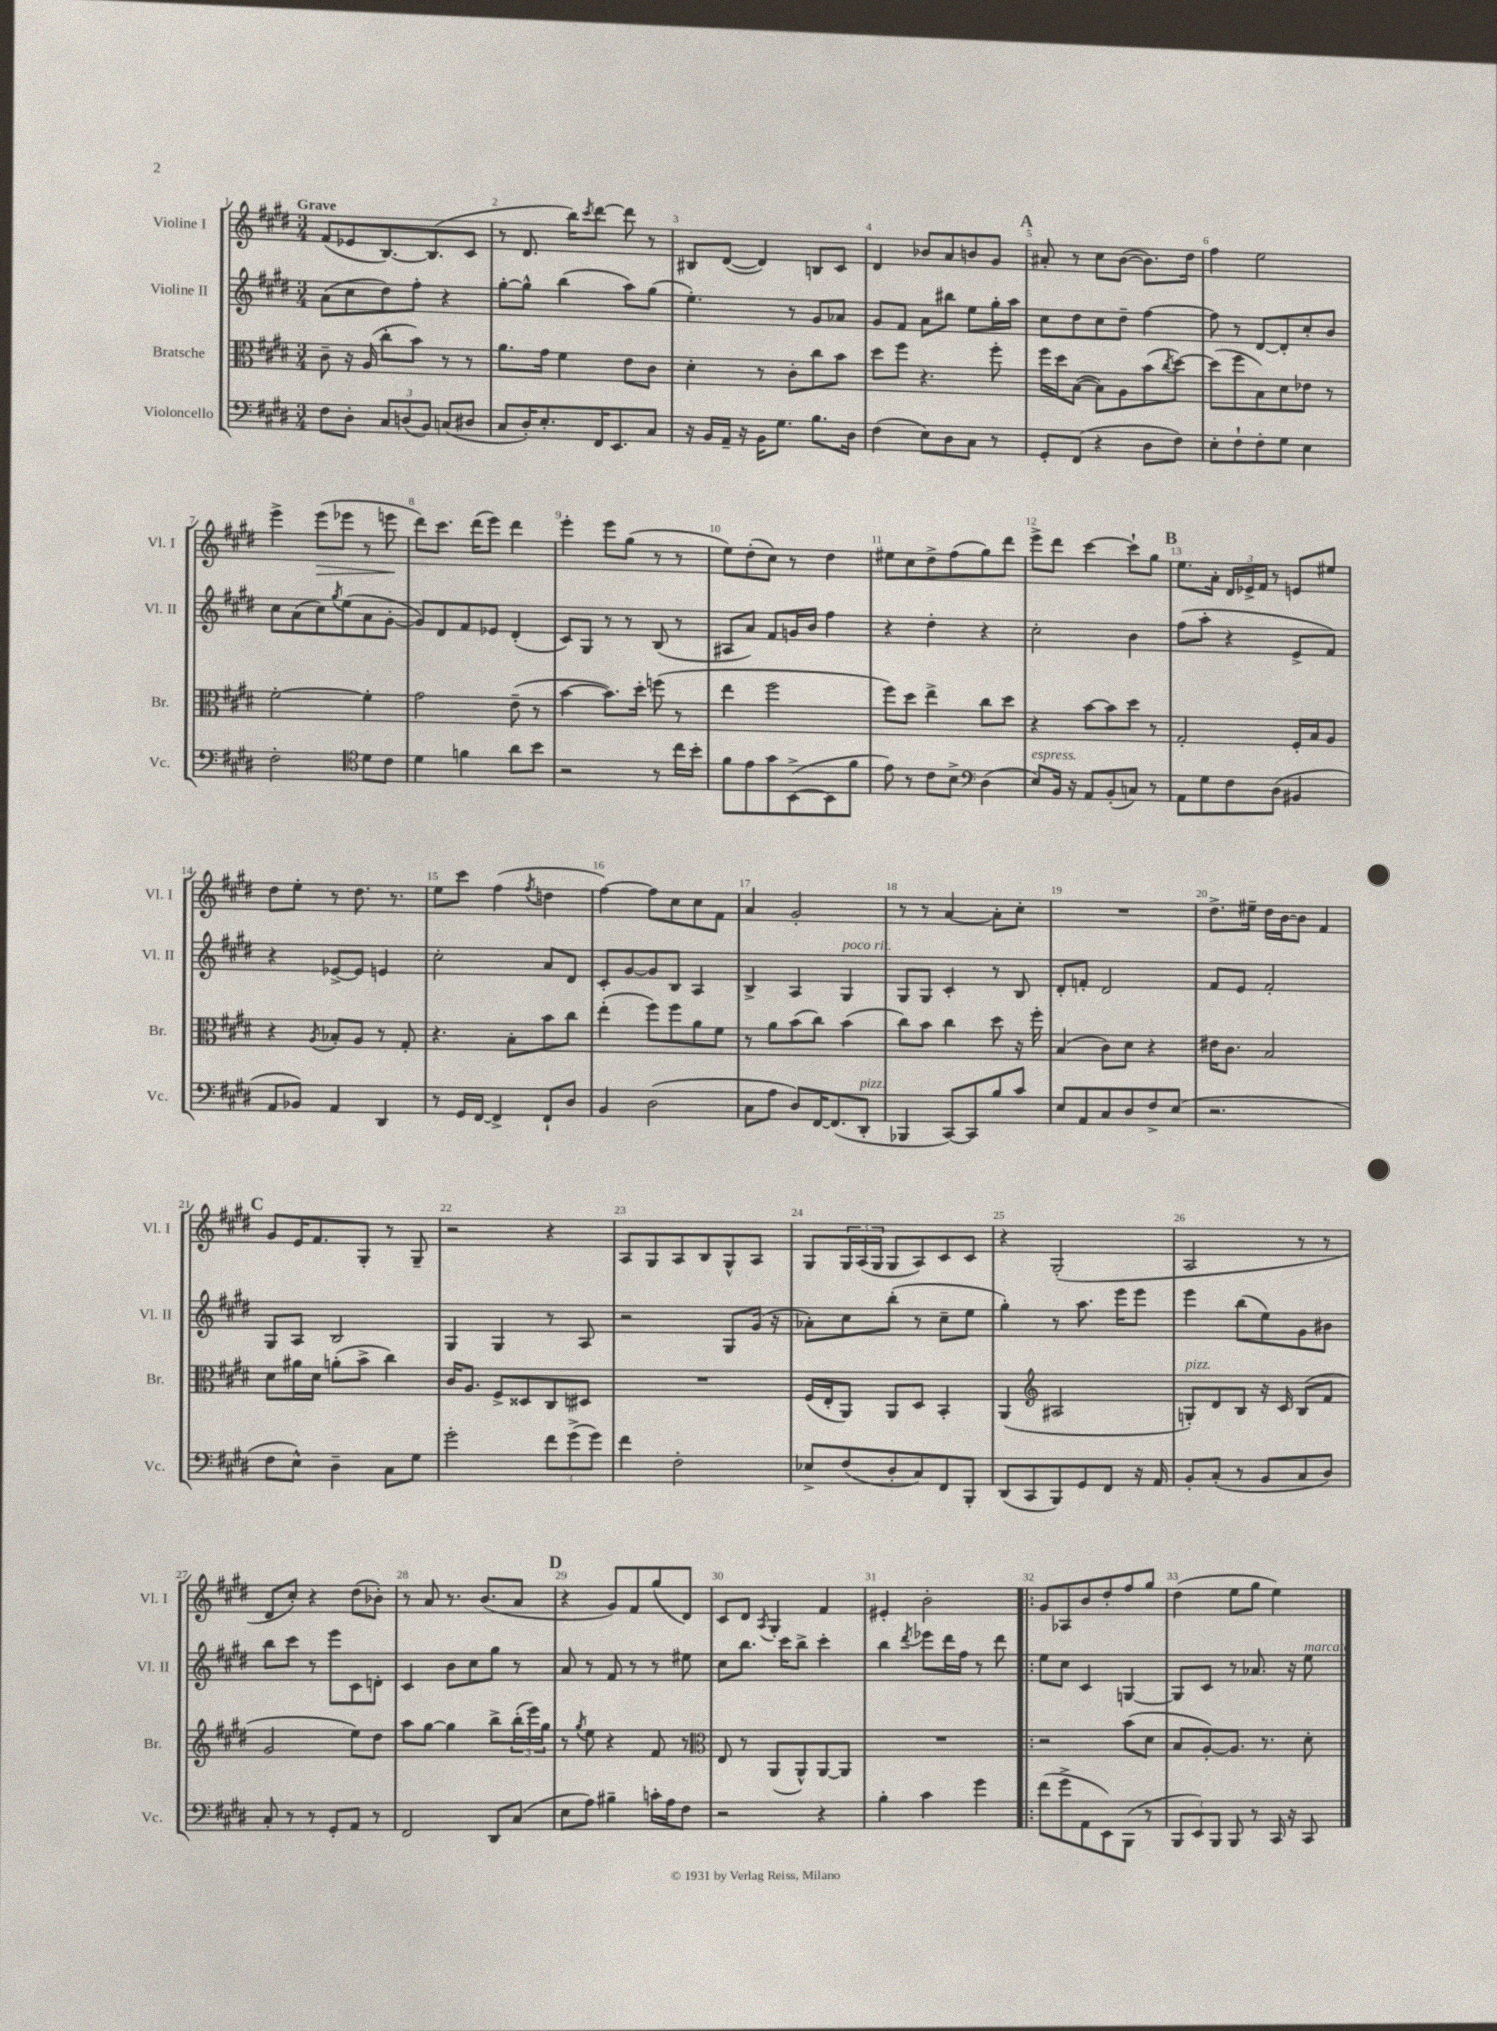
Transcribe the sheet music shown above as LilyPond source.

<<
\new StaffGroup <<
\new Staff = "s0" \with { instrumentName = "Violine I" shortInstrumentName = "Vl. I" } {
    \clef treble \key e \major \numericTimeSignature \time 3/4 \tempo "Grave"
    fis'8( ees'8 b8.~) b8.( cis'8 |
    r8 dis'8. b''16) \acciaccatura { cis'''8 } dis'''8~ dis'''8 r8 |
    bis8 dis'8~( dis'4) b8 cis'8 |
    dis'4 bes'8 a'8 b'8 gis'8 |
    \mark \markup { \bold "A" } ais'8-. r8 cis''8 b'8~( b'8.) dis''16 |
    fis''4 e''2 |
    e'''4-> e'''8\>( ees'''8 r8 e'''8\! |
    dis'''8) cis'''8. dis'''16( e'''8) dis'''4 |
    e'''4-. e'''8 gis''8( r8 r8 |
    e''8) dis''8-.( cis''8) r8 dis''4 |
    eis''8 cis''8 dis''8-> fis''8( gis''8) dis'''8 |
    e'''8-> dis'''8 cis'''4~ cis'''8-! gis''8 |
    \mark \markup { \bold "B" } e''8. a'16-. \tuplet 3/2 { dis'16 ees'16-> fis'16 } r8 e'8 eis''8 |
    dis''8 e''8-. r8 dis''8. r8. |
    e''8 cis'''8 fis''4( \acciaccatura { fis''8 } d''4 |
    fis''4~) fis''8 cis''8 cis''8 fis'8 |
    a'4 gis'2-. |
    r8 r8 a'4~ a'8-. cis''8-. |
    R2. |
    dis''8.-> eis''16-- dis''16 b'16~ b'8 fis'4 |
    \mark \markup { \bold "C" } gis'8 e'16 fis'8. gis8-. r8 gis8-- |
    r2 r4 |
    a8 gis8 a8 b8 gis8-^ a8 |
    gis8 \tuplet 3/2 { gis16 a16( gis16 } gis8 a8) cis'8 cis'8 |
    r4 gis2-.( |
    a2 r8 r8 |
    dis'8 cis''8-.) r4 dis''8( bes'8-.) |
    r8 a'8 r8. b'8.( a'8 |
    \mark \markup { \bold "D" } r4 gis'8) fis'8 gis''8( dis'8) |
    cis'8 dis'8 \acciaccatura { a8 } gis4-. fis'4 |
    eis'4-. b'2-. |
    \bar ".|:" gis'8 aes8 b'8 dis''8-. fis''8 gis''8 |
    dis''4( e''8 gis''8 e''4) \bar "|." |
}
\new Staff = "s1" \with { instrumentName = "Violine II" shortInstrumentName = "Vl. II" } {
    \clef treble \key e \major \numericTimeSignature \time 3/4
    a'8( cis''8 dis''8) fis''8-. r4 |
    gis''8~-. gis''8-^ b''4( a''8) gis''8( |
    e''4.-.) r8 gis'8 aes'8 |
    gis'8 fis'8 a'8 bis''8 e''8 gis''16-. a''16 |
    \mark \markup { \bold "A" } cis''8 dis''8 cis''8 dis''8-- fis''4~ |
    fis''8 r8 dis'8~ dis'8-. cis''8-. b'8 |
    cis''8 a'8( cis''8) \acciaccatura { gis''8 } e''8( a'8 gis'8~-. |
    gis'8) dis'8 fis'8 ees'8 dis'4-.( |
    cis'8) gis8 r8 r8 b8( r8 |
    ais8 a'8) fis'8 g'16 b'16 fis''4 |
    r4 dis''4-. r4 |
    cis''2-. b'4 |
    \mark \markup { \bold "B" } fis''8( a''8-. r4 e'8-> fis'8) |
    r4 ees'8~-> ees'8 e'4 |
    cis''2-. a'8 dis'8 |
    cis'8-. gis'8~ gis'8 b8 a4 |
    b4-> a4 gis4^\markup { \italic "poco rit." } |
    gis8 gis8 cis'4-. r8 b8 |
    dis'8-. f'8-. dis'2 |
    fis'8 e'8 fis'2-. |
    \mark \markup { \bold "C" } gis8 a8 b2 |
    gis4 gis4 r8 a8 |
    r2 gis8 gis'16( r16 |
    aes'8-.) cis''8 b''8-.( r8 cis''8-- e''8 |
    gis''4-.) r8 a''8. e'''16 e'''8 |
    e'''4 b''8( e''8) gis'8 bis'8 |
    b''8 cis'''8 r8 e'''8 cis'8 d'8-. |
    cis'4 b'8 cis''8 gis''8 r8 |
    \mark \markup { \bold "D" } a'8 r8 fis'8 r8 r8 eis''8 |
    cis''8 b''8. cis'''16 b''8-> cis'''4-. |
    b''4 \acciaccatura { dis'''8 } ees'''8 dis'''16 fis''16 r8 dis'''8 |
    \bar ".|:" e''8 cis''8 cis'4 g4~ |
    g8 cis'8 r8 aes'8. r16 e''8^\markup { \italic "marcato" } \bar "|." |
}
\new Staff = "s2" \with { instrumentName = "Bratsche" shortInstrumentName = "Br." } {
    \clef alto \key e \major \numericTimeSignature \time 3/4
    cis'8-- r16 a16( cis''8-. b'8) r8 r8 |
    a'8. gis'16 fis'4 e'8 cis'8 |
    dis'4-. r8 cis'8-. cis''8 b'8 |
    dis''8 fis''8 r4. fis''8-. |
    \mark \markup { \bold "A" } fis''16 dis''16 b8~( b8) a8 b'8( \acciaccatura { cis''8 } dis''8~) |
    dis''8( fis''8 b8) dis'8 ees'8 r8 |
    fis'2~-. fis'4-. |
    gis'2 e'8--( r8 |
    b'4~ b'8.) dis''16-. f''8( r8 |
    e''4 fis''2 |
    fis''8) dis''8 e''4-> cis''8 dis''8 |
    r4 b'8~ b'8 dis''8 r8 |
    \mark \markup { \bold "B" } gis2-. fis16-. b16 a8 |
    r4 \acciaccatura { a8 } bes8-. a8 r8 gis8-. |
    r4. b8-. b'8 cis''8 |
    e''4-.( fis''8) fis''8 a'8 fis'8 |
    r8 a'8 b'8( cis''8) b'4( |
    cis''8) b'8 cis''4 dis''8 r16 fis''16-. |
    b4( cis'8) dis'8 r4 |
    eis'16 cis'8. b2 |
    \mark \markup { \bold "C" } dis'8 ais'16 dis'16 a'8-.( b'8-> cis''4) |
    cis'16 a8. fis8-> disis8 cis8 dis8 |
    R2. |
    fis16( e16-. a,8) a,8 dis8 b,4-. |
    a,4( \clef treble ais2 |
    g8-.^\markup { \italic "pizz." }) dis'8 b8 r16 cis'16 b8( fis'8 |
    gis'2 e''8) dis''8 |
    a''8 gis''8~ gis''4 b''8-> \tuplet 3/2 { b''16-.( e'''16) gis''16 } |
    \mark \markup { \bold "D" } r8 \acciaccatura { gis''8 } e''8 r4 fis'8 r8 |
    \clef alto e8 r8 a,8( a,8-^) a,8~ a,8 |
    R2. |
    \bar ".|:" r2 b'8( dis'8 |
    b8 a8~-.) a8. r8. dis'8-. \bar "|." |
}
\new Staff = "s3" \with { instrumentName = "Violoncello" shortInstrumentName = "Vc." } {
    \clef bass \key e \major \numericTimeSignature \time 3/4
    fis8 dis8-. \tuplet 3/2 { cis8 d8( b,8) } c8( dis8 |
    cis8 dis16-.) e8.-. fis,16 e,8. cis8 |
    r16 b,16 a,16-- r16 b,16 gis8. b8. dis16 |
    fis4( e8) dis8 cis8 r8 |
    \mark \markup { \bold "A" } gis,8-. fis,8( r4 dis8 fis8) |
    e8-. fis8-! fis8-. gis8 e4 |
    fis2-. \clef tenor dis'8 cis'8 |
    dis'4 f'4 a'8 b'8 |
    r2 r8 cis''16 b'16-. |
    fis'8 e'8 gis'8 b,8~->( b,8 fis'8 |
    e'8) r8 cis'8 b8-> \clef bass dis4( |
    e8^\markup { \italic "espress." }) b,16 r16 a,8 b,8-.( c8) r8 |
    \mark \markup { \bold "B" } a,8 gis8 fis8 dis8( bis,4 |
    a,8 bes,8) a,4 dis,4 |
    r8 gis,16 fis,16~ fis,4-> fis,8-! dis8 |
    b,4 dis2( |
    cis8 a8 dis8) fis,16~ fis,8.( dis,8-.^\markup { \italic "pizz." } |
    bes,,4 cis,8~) cis,8 b8 cis'8 |
    e8 a,8 cis8 dis8 fis8-> e8( |
    r2. |
    \mark \markup { \bold "C" } fis8 e8-^) dis4-- cis8 gis8 |
    gis'2-. \tuplet 3/2 { fis'8 gis'8->( gis'8) } |
    fis'4 fis2-. |
    ees8-> fis8( dis8-. cis8) fis,8 b,,8-. |
    dis,8( cis,8 b,,8) gis,8 fis,8 r16 a,16 |
    b,8-. cis8-.( r8 b,8 cis8 dis8) |
    cis8-. r8 r8 gis,8-. a,8 r8 |
    fis,2 dis,8 cis8( |
    \mark \markup { \bold "D" } e8 a8) bis4-- c'16-. a16 fis8 |
    r2 r4 |
    b4-. cis'4 gis'4 |
    \bar ".|:" fis'8( gis'8-> a,8 e,8) b,,8( r8 |
    \tuplet 3/2 { b,,8 e,8) b,,8 } b,,8 r8 cis,16 r16 cis,8 \bar "|." |
}
>>
>>
\layout { \context { \Score \override BarNumber.break-visibility = ##(#f #t #t) barNumberVisibility = #all-bar-numbers-visible } }
